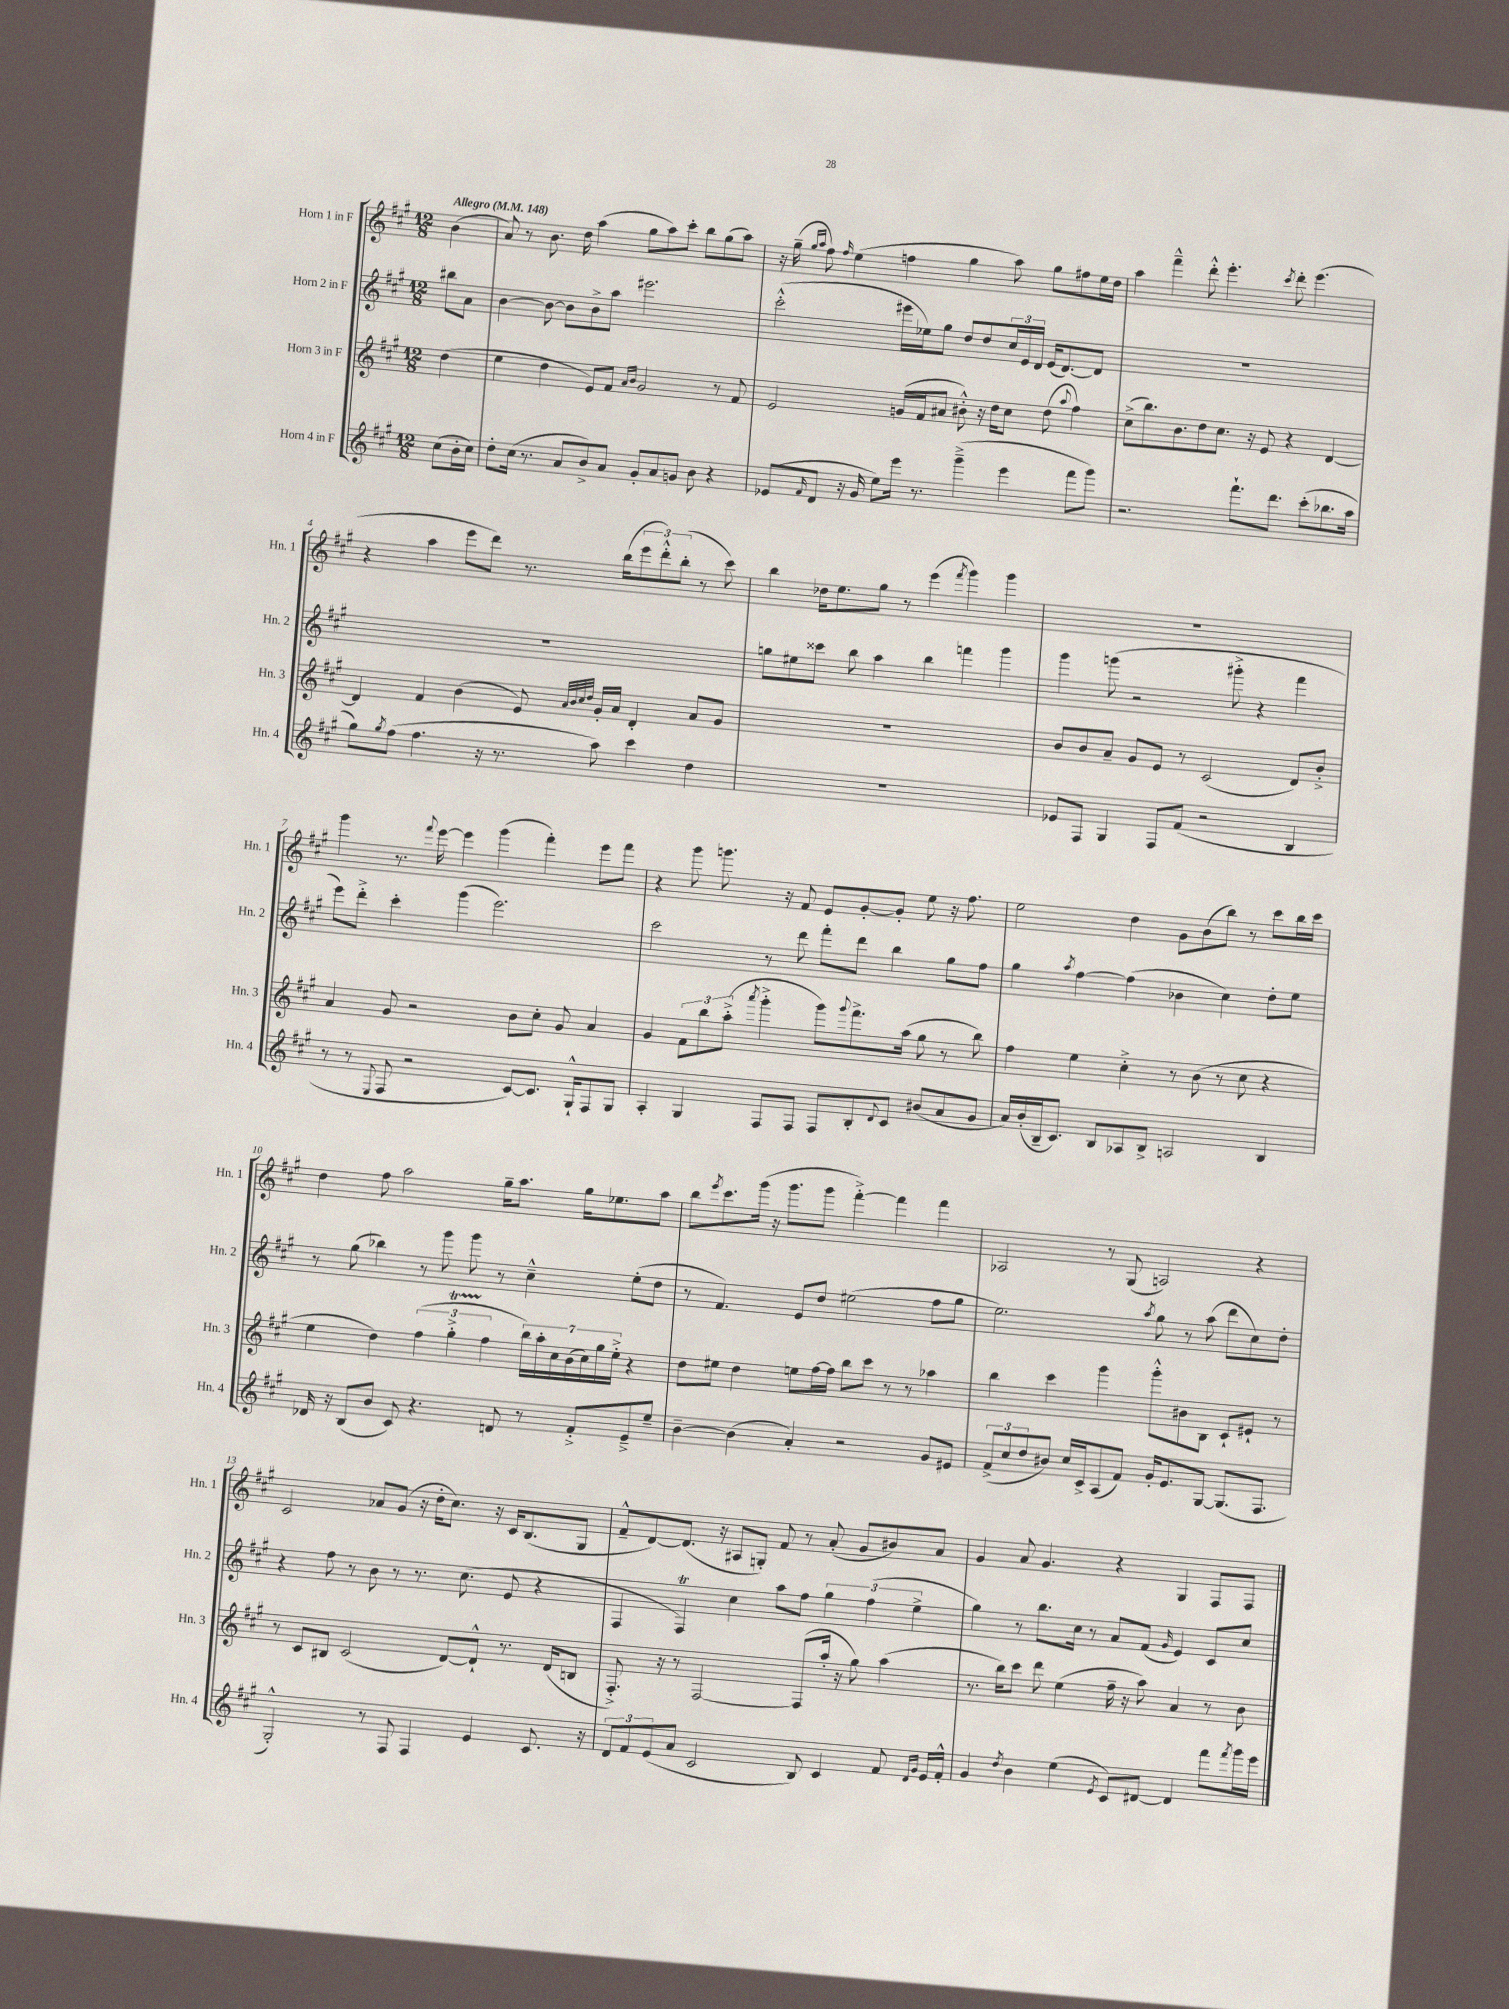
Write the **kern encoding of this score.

**kern	**kern	**kern	**kern
*staff4	*staff3	*staff2	*staff1
*clefG2	*clefG2	*clefG2	*clefG2
*k[f#c#g#]	*k[f#c#g#]	*k[f#c#g#]	*k[f#c#g#]
*M12/8	*M12/8	*M12/8	*M12/8
*MM148	*MM148	*MM148	*MM148
(8cc#	(4dd	8bb#	(4b
16b'	.	8a	.
16cc#)	.	.	.
=	=	=	=
8dd'	4ee	[4b	8a)
(16cc#	.	.	8r
8.r	.	.	.
.	4dd	8b_	8.b
8a	.	8b]	.
.	.	.	16dd
8b^)	8e)	8b^	(4aa
8a	8f#	8aa	.
.	16qqa	.	.
.	16qqb	.	.
8g#'	2g#	2.eee#	8gg#
8a	.	.	8aa)
8g	.	.	8ccc#'
8b	.	.	8bb
4r	8r	.	(8gg#
.	8f#	.	8aa)
=	=	=	=
(8e-	2e	(2ccc#'^^	16r
.	.	.	(16gg#~
.	.	.	16qqgg#
16qqf#	.	.	16qqaa
8d	.	.	8ff#)
.	.	.	16qqff#
16r	.	.	(4ee
16g#	.	.	.
8ee)	.	.	.
16eee	(16g	16eee#	4ff
8.r	16f#	16ee-)	.
.	8a#	8gg#	.
(4ggg#~^	8b#'^^)	8dd	4gg#
.	16r	8dd	.
.	16dd	.	.
4eee	8cc#	24cc#	8aa)
.	.	24e	.
.	.	24d	.
.	(8dd	(16e	8gg#
.	.	[8.d)	.
.	8qqaa	.	.
8fff#	4ff#)	.	8ff#
8ggg#)	.	8d]	16ee
.	.	.	16dd
=	=	=	=
2.r	(8cc#^	1.r	4aa
.	8.bb)	.	.
.	.	.	4fff#~^^
.	8.b	.	.
.	8dd	.	8ddd'^^
.	8.cc#	.	4.eee'
8.fff#`	.	.	.
.	16r	.	.
.	8e	.	.
8.ddd	.	.	.
.	.	.	8qccc#
.	4r	.	8ddd'
(8ccc#'	.	.	(4.eee
8.bb-	[4d	.	.
16aa	.	.	.
=	=	=	=
8gg#)	4d]	1.r	4r
8qgg#	.	.	.
(8ff#	.	.	.
4.ff#	4f#	.	4aa
.	(4b	.	8eee
16r	.	.	8ddd)
8.r	.	.	.
.	8e)	.	8.r
.	32qqa	.	.
.	32qqb	.	.
.	32qqcc#	.	.
.	32qqdd	.	.
8aa)	16g#'	.	.
.	16a	.	(16bb
4ccc#	4d'	.	12eee
.	.	.	12ddd'^^)
.	.	.	(12bb'
4dd	8a	.	8r
.	8g#	.	8ccc#)
=	=	=	=
1.r	1.r	8gg	4bb
.	.	8ee#	.
.	.	8ccc##	16dd-
.	.	.	8.ee
.	.	8bb	.
.	.	4aa	8gg#
.	.	.	8r
.	.	4bb	(4eee
.	.	.	8qfff#
.	.	4fff	4ggg#)
.	.	4ggg#	4ggg#
=	=	=	=
8e-	8b	4ggg#	1.r
8F#	8b	.	.
4G#	8a~	(8ggg	.
.	8g#	2r	.
8F#	8e	.	.
(8f#	8r	.	.
2r	(2c#	.	.
.	.	8ggg#'^	.
.	.	4r	.
4B	8d)	4fff#	.
.	8b'^	.	.
=	=	=	=
8r	4a	8eee)	4ggg#
8r	.	8ddd'^	.
8qqE	.	.	.
8F#	8g#	4ccc#'	8.r
2r	2r	.	.
.	.	.	8qqfff#
.	.	.	[16eee
.	.	(4ggg#	4eee]
.	.	2.eee)	(4ggg#
[8c#)	8b	.	.
8.c#]	8cc#'	.	4fff#')
.	8g#	.	.
16G#`^^	.	.	.
8F#	4a	.	8eee
8G#	.	.	8fff#
=	=	=	=
4A'	4g#	2ccc#	4r
4G#	12f#	.	8ggg#
.	12bb	.	.
.	.	.	8.ggg
.	(12aa'^	.	.
.	8qaaa	.	.
8F#	4ggg#'^	8r	.
.	.	.	16r
8F#	.	8ddd	8f#
8F#	8ggg#)	8fff#'	8e
.	8qqggg#	.	.
8B'	8.fff#^	8ddd	[8g#'
8qqd	.	.	.
8c#	.	4bb	8g#']
.	(16aa	.	.
(8b#	8gg#	.	8ee
8a	8r	8gg#	16r
.	.	.	8.ff#
8g#	8bb)	8ff#	.
=	=	=	=
16a)	4ff#	4gg#	2ee
(16b'	.	.	.
16B~	.	.	.
8.c#)	.	.	.
.	.	8qaa	.
.	4ee	[4ff#	.
8B	.	.	.
8A-	4cc#'^	(4ff#]	4dd
8B^	.	.	.
2A	8r	4b-	8g#
.	(8b	.	(8b
.	8r	4cc#)	8bb)
.	8cc#	.	8r
4B	4r	8dd'	8ccc#
.	.	8ee	16bb
.	.	.	16ccc#
=	=	=	=
16d-	4ee	8r	4dd
16r	.	.	.
(8B	.	(8gg#	.
8b	4dd)	4bb-)	8ff#
8c#)	.	.	2aa
4.r	(6ff#	8r	.
.	.	8ggg#	.
.	6gg#'^	.	.
.	.	8ggg#	.
.	6ff#	.	.
8d	.	8r	16gg#~
.	.	.	8.aa
8r	28bb)	4cc#~^^	.
.	28aa'	.	.
.	28cc#	.	.
.	(28b	.	.
8f#'^	.	.	16gg#
.	28cc#)	.	.
.	28gg#	.	.
.	.	.	8.ee-
.	28ee'^	.	.
8e~^	4r	(8ee'	.
8ee~	.	8dd	8aa
=	=	=	=
[4b~	8dd	8r	8bb
.	.	.	8qeee
.	8ee#	4.f#)	8.ccc#
(4b]	4dd	.	.
.	.	.	(16ggg#
.	.	.	16r
.	.	.	8.ggg#
4a')	8ee	8e	.
.	[16ff#	8dd	8ggg#
.	16ff#]	.	.
2r	8bb	(2ee#	[4fff#'^)
.	8ccc#	.	.
.	8r	.	4fff#]
.	8r	.	.
8g#	4aa-	8ff#	4fff#
8e#	.	8gg#	.
=	=	=	=
(12f#^	4bb	2.ee)	2A-
12cc#	.	.	.
12dd	.	.	.
8b#)	4ccc#	.	.
16cc#	.	.	.
16c#^	.	.	.
(8A	4ggg#	.	8r
8f#)	.	.	(8G#
.	.	8qaa	.
16g#'	8ggg#'^^	8gg#	2A)
8.e	.	.	.
.	8b#	8r	.
[8G#	8B	(8aa	.
(8.G#]	8c#`	8ddd	.
.	8e#`	8cc#)	4r
8.F#	.	.	.
.	8r	8dd'	.
=	=	=	=
2G#'^^)	8r	4r	2c#
.	8c#	.	.
.	8B#	8ff#	.
.	(2c#	8r	.
8r	.	8b	8a-
8F#	.	8r	(8g#
4F#	.	8.r	16r
.	.	.	16dd'
.	[8d)	.	8.cc#)
.	.	(8.cc#	.
4e	8d`^^]	.	.
.	.	.	16r
.	8.r	8e	16c#
.	.	.	(8.B
8.c#	.	4r	.
.	(16d	.	.
.	8B	.	8G#
16r	.	.	.
=	=	=	=
12d	8.F#'^)	4F#	8f#~^^
12f#	.	.	.
.	.	.	[8d)
(12e	.	.	.
.	16r	.	.
8a	8r	4F#)	(8.d]
2c#	[2F#	.	.
.	.	.	16r
.	.	4cc#	8A#
.	.	.	8G')
.	.	8aa	8f#
8B)	(8F#]	8ff#	8r
4c#	16aa'	6gg#	(8a'
.	16r	.	.
.	8gg#)	.	8g#
.	.	(6ff#	.
8f#	(4aa	.	8b#)
.	.	6ee^	.
16qqd	.	.	.
16qqg#	.	.	.
16e	.	.	8a
16f#'^^	.	.	.
=	=	=	=
4g#	8.r	4gg#)	4g#
.	16bb)	.	.
8qdd	.	.	.
4b	8ccc#	8r	8a
.	8ddd	8.bb	4.g#
(4ee	(4ee	.	.
.	.	16cc#	.
.	.	8r	.
8qe	.	.	.
8c#)	16ff#~	8a	4r
.	16r	.	.
[8d#	8aa)	(8f#	.
.	.	16qqg#	.
4d#]	4a	4e)	4G#
8fff#	8r	8c#	8F#
8qfff#	.	.	.
16ggg#	8b	8cc#	8F#
16eee	.	.	.
==	==	==	==
*-	*-	*-	*-
